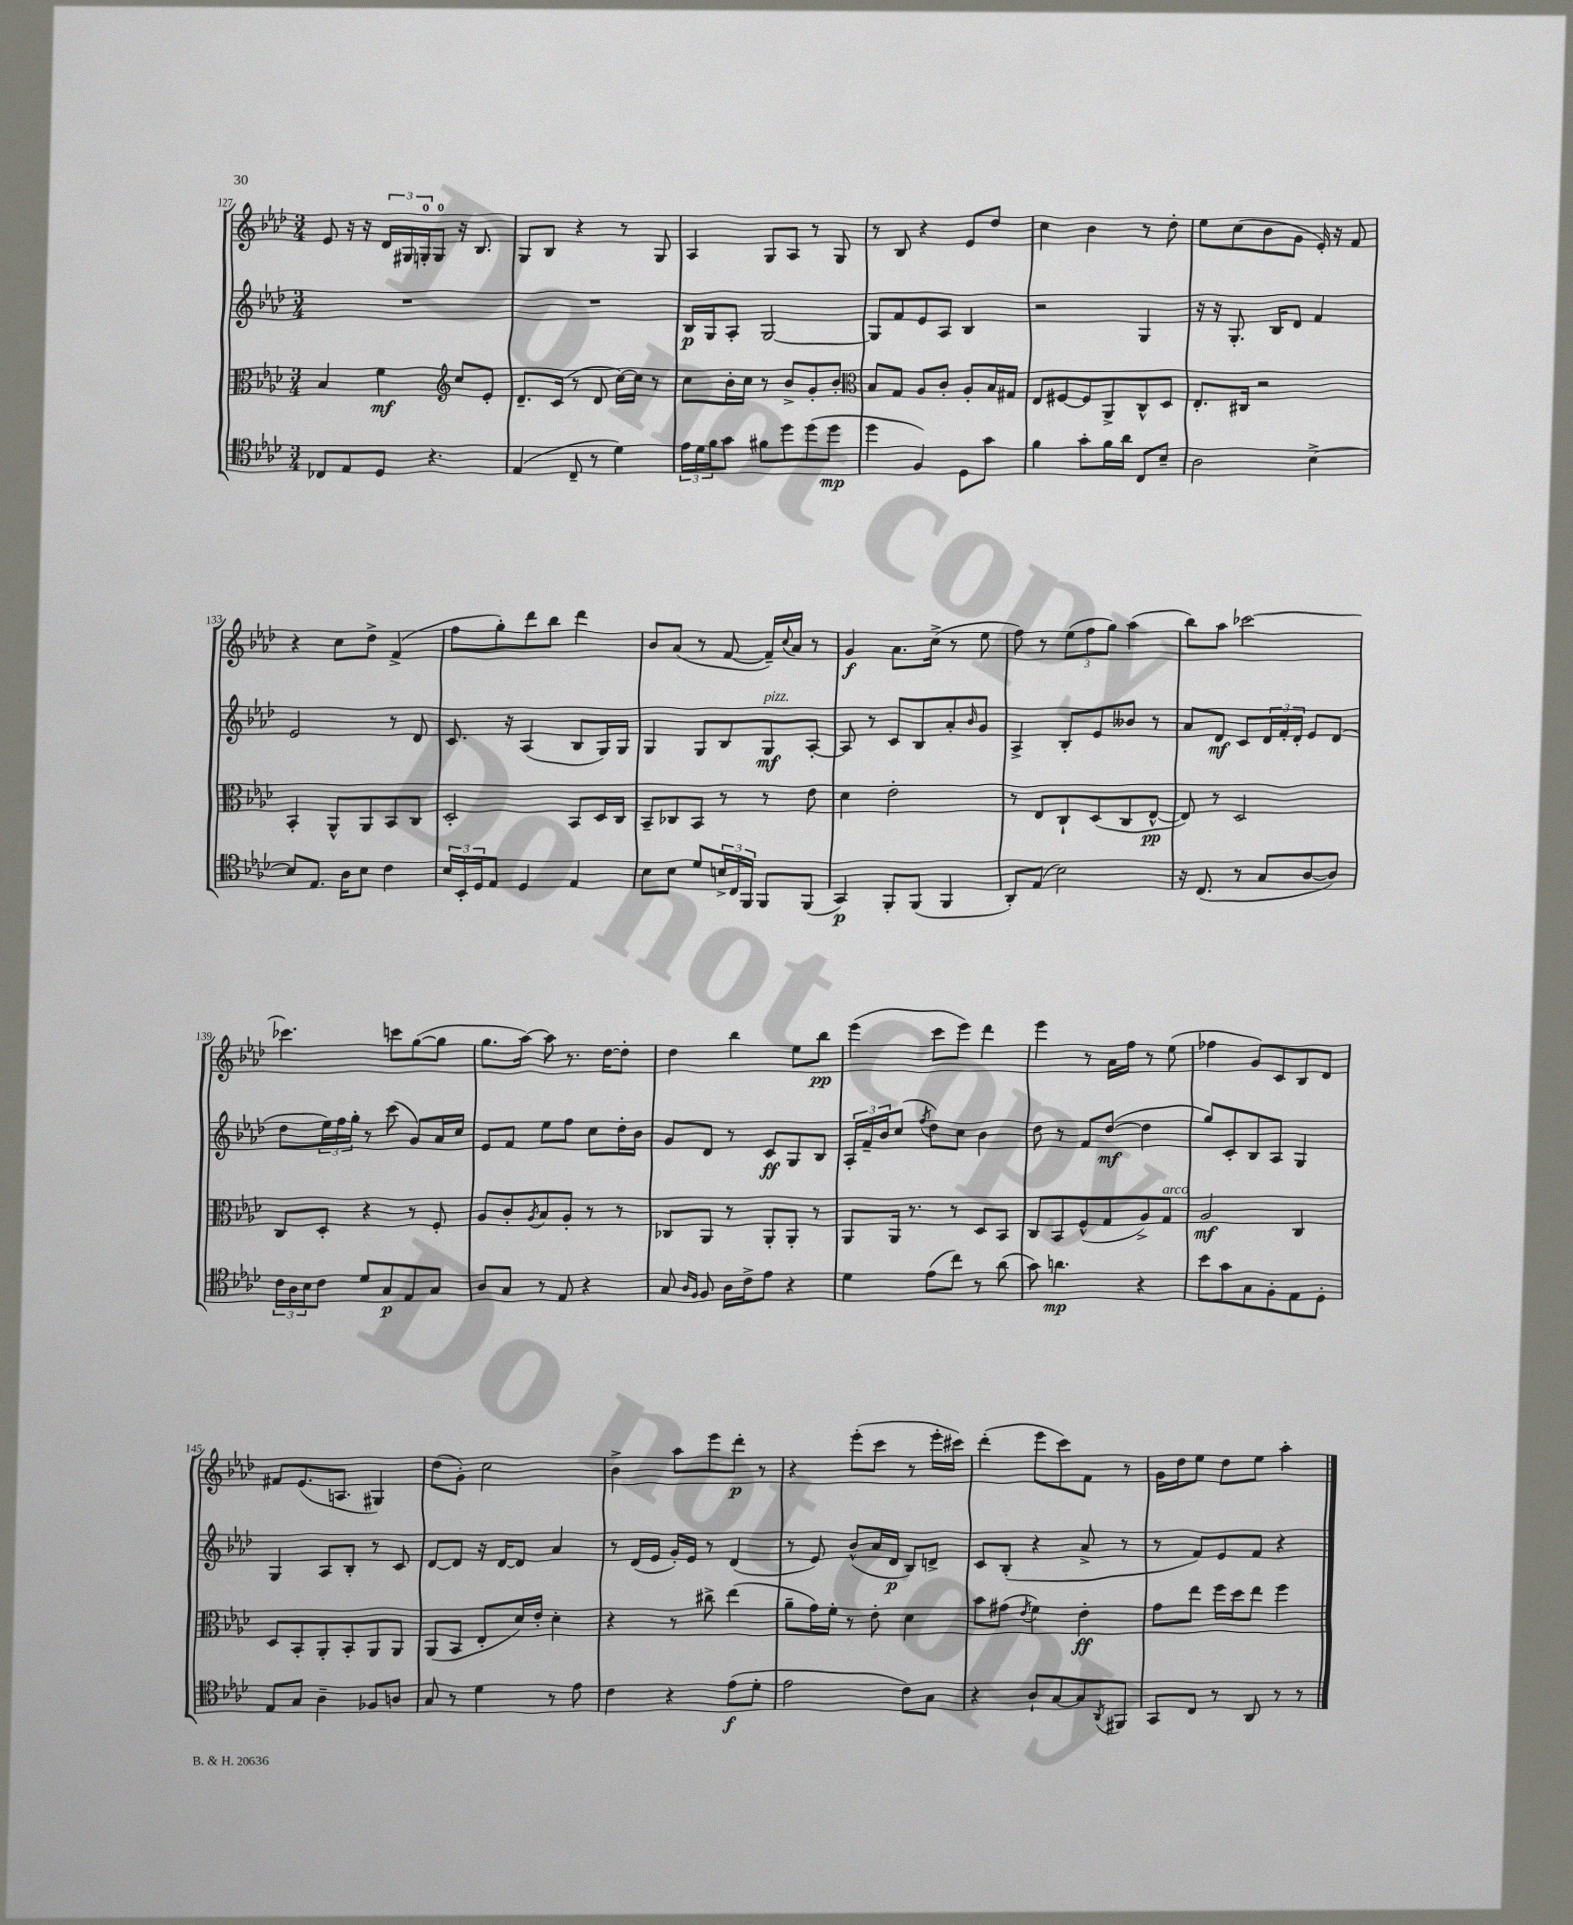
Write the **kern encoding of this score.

**kern	**dynam	**kern	**dynam	**kern	**dynam	**kern	**dynam
*part4	*part4	*part3	*part3	*part2	*part2	*part1	*part1
*staff4	*staff4	*staff3	*staff3	*staff2	*staff2	*staff1	*staff1
*clefC4	*	*clefC3	*	*clefG2	*	*clefG2	*
*k[b-e-a-d-]	*	*k[b-e-a-d-]	*	*k[b-e-a-d-]	*	*k[b-e-a-d-]	*
*M3/4	*	*M3/4	*	*M3/4	*	*M3/4	*
=127	=127	=127	=127	=127	=127	=127	=127
8C-X/L	.	4B-/	.	2.r	.	8e-/	.
8E-/	.	.	.	.	.	16r	.
.	.	.	.	.	.	16r	.
8D-/J	.	4f\	mf	.	.	24d-/LL	.
.	.	.	.	.	.	24G#X/	.
.	.	.	.	.	.	24Gn'/J	.
4.r	.	.	.	.	.	8G/J	.
*	*	*clefG2	*	*	*	*	*
.	.	8cc/L	.	.	.	16r	.
.	.	.	.	.	.	8.B-/	.
.	.	8e-'/J	.	.	.	.	.
=128	=128	=128	=128	=128	=128	=128	=128
(4E-/	.	8.d-~/L	.	2.r	.	8G/L	.
.	.	.	.	.	.	8B-/J	.
.	.	(16c/Jk	.	.	.	.	.
8C~/	.	8r	.	.	.	4r	.
8r	.	8d-/	.	.	.	.	.
4d-\)	.	[16cc\LL)	.	.	.	8r	.
.	.	16cc\JJ]	.	.	.	.	.
.	.	8r	.	.	.	8G/	.
=129	=129	=129	=129	=129	=129	=129	=129
24e-\LL	.	8cc\L	.	16B-/LL	p	4A-/	.
24d-\	.	.	.	.	.	.	.
.	.	.	.	16G/J	.	.	.
24f\J	.	.	.	.	.	.	.
8g\J	.	16b-'\L	.	8A-'/J	.	.	.
.	.	16cc\JJ	.	.	.	.	.
8f#X\L	.	8r	.	[2G/	.	8G/L	.
8dd-\	.	8b-^/L	.	.	.	8A-/J	.
(8dd-\	.	8g'/	.	.	.	8r	.
8dd-\J	mp	8b-'/J	.	.	.	8G/	.
=130	=130	=130	=130	=130	=130	=130	=130
*	*	*clefC3	*	*	*	*	*
4dd-\	.	8B-/L	.	8G/L]	.	8r	.
.	.	8G/J	.	8f/	.	8B-/	.
4F/)	.	8A-/L	.	8e-/	.	4r	.
.	.	8c'/J	.	8A-/J	.	.	.
8D-\L	.	8A-'/L	.	4B-/	.	8e-/L	.
8g\J	.	16B-/L	.	.	.	8dd-/J	.
.	.	16G#X/JJ	.	.	.	.	.
=131	=131	=131	=131	=131	=131	=131	=131
4f\	.	8E-/L	.	2r	.	4cc\	.
.	.	[8F#X/	.	.	.	.	.
8g'\L	.	8F#/]	.	.	.	4b-\	.
16f\L	.	8AA-^/	.	.	.	.	.
16a-\JJ	.	.	.	.	.	.	.
8C/L	.	8C^^/	.	4G/	.	8r	.
8B-~/J	.	8D-/J	.	.	.	8dd-'\	.
=132	=132	=132	=132	=132	=132	=132	=132
2A-\	.	8.E-'/L	.	16r	.	8ee-\L	.
.	.	.	.	16r	.	.	.
.	.	.	.	8.G'/	.	(8cc\	.
.	.	16C#X/Jk	.	.	.	.	.
.	.	2r	.	.	.	8b-\	.
.	.	.	.	16B-/KL	.	.	.
.	.	.	.	8d-/J	.	8g\J	.
[4B-^\	.	.	.	4f/	.	16e-'/)	.
.	.	.	.	.	.	16r	.
.	.	.	.	.	.	8f/	.
!!LO:LB:g=z
=133	=133	=133	=133	=133	=133	=133	=133
8B-/L]	.	4BB-'/	.	2e-/	.	4r	.
8.E-/J	.	.	.	.	.	.	.
.	.	8AA-^^/L	.	.	.	8cc\L	.
16A-\KL	.	.	.	.	.	.	.
8B-\J	.	8AA-/	.	.	.	8dd-^\J	.
4c\	.	8BB-/	.	8r	.	(4f^/	.
.	.	8C/J	.	8d-/	.	.	.
=134	=134	=134	=134	=134	=134	=134	=134
24B-/LL	.	2D-'/	.	8.c/	.	8ff\L	.
24BB-'/	.	.	.	.	.	.	.
24D-/J	.	.	.	.	.	.	.
8E-/J	.	.	.	.	.	8gg'\)	.
.	.	.	.	16r	.	.	.
4D-/	.	.	.	(4A-/	.	8ddd-\	.
.	.	.	.	.	.	8bb-\J	.
4E-/	.	8BB-/L	.	8B-/L	.	4ddd-\	.
.	.	16D-/L	.	16G/L)	.	.	.
.	.	16C/JJ	.	16G/JJ	.	.	.
=135	=135	=135	=135	=135	=135	=135	=135
8B-\L	.	8BB-~/L	.	4G/	.	8b-/L	.
8B-\J	.	8C-X/	.	.	.	(8a-/J	.
8d-/L	.	8BB-/J	.	8G/L	.	8r	.
24Bn^/L	.	8r	.	8B-/	.	[8f/	.
24C/	.	.	.	.	.	.	.
24FF/JJ	.	.	.	.	.	.	.
!	!	!	!	!LO:TX:a:i:t=pizz.	!	!	!
8FF/L	.	8r	.	8G/	mf	16f~/LL])	.
.	.	.	.	.	.	8qqcc/	.
.	.	.	.	.	.	16a-/JJ	.
(8FF/J	.	8e-\	.	[8A-'/J	.	8r	.
=136	=136	=136	=136	=136	=136	=136	=136
4GG/)	p	4d-\	.	8A-/]	.	4g/	f
.	.	.	.	8r	.	.	.
8FF'/L	.	2e-'\	.	8c/L	.	8.a-\L	.
(8FF/J	.	.	.	8B-/	.	.	.
.	.	.	.	.	.	(16cc^\Jk	.
4FF/	.	.	.	8a-'/	.	8r	.
.	.	.	.	16qqb-/	.	.	.
.	.	.	.	8g/J	.	8ee-\	.
=137	=137	=137	=137	=137	=137	=137	=137
8AA-'/L)	.	8r	.	4A-^/	.	8ff\)	.
(8E-/J	.	8E-/L	.	.	.	8r	.
2B-\)	.	8C`/	.	8B-'/L	.	(12ee-\L	.
.	.	.	.	.	.	12ff\	.
.	.	(8D-/	.	8e-/	.	.	.
.	.	.	.	.	.	12gg\J)	.
.	.	8C/	.	8b--X/J	.	(4aa-\	.
.	.	[8E-^^/J	pp	8r	.	.	.
=138	=138	=138	=138	=138	=138	=138	=138
16r	.	8E-/])	.	8a-/L	.	8bb-\L)	.
(8.C/	.	.	.	.	.	.	.
.	.	8r	.	8d-/J	mf	8aa-\J	.
8r	.	2D-/	.	8c/L	.	[2ccc-X\	.
8G/L	.	.	.	24d-/L	.	.	.
.	.	.	.	24f'/	.	.	.
.	.	.	.	24d-'/JJ	.	.	.
[8A-/	.	.	.	8e-/L	.	.	.
8A-/J])	.	.	.	(8d-/J	.	.	.
!!LO:LB:g=z
=139	=139	=139	=139	=139	=139	=139	=139
24c\LL	.	8C/L	.	8dd-\L	.	4.ccc-X\]	.
24A-\	.	.	.	.	.	.	.
24B-\J	.	.	.	.	.	.	.
8c\J	.	8D-'/J	.	24ee-\L)	.	.	.
.	.	.	.	24ff\	.	.	.
.	.	.	.	24gg'\JJ	.	.	.
8d-/L	.	4r	.	8r	.	.	.
8G/	p	.	.	(8ccc\	.	8cccn\L	.
8E-/	.	8r	.	8g/L)	.	([8gg\	.
8G/J	.	8F'/	.	16a-/L	.	8gg\J]	.
.	.	.	.	16cc/JJ	.	.	.
=140	=140	=140	=140	=140	=140	=140	=140
8A-/L	.	8A-/L	.	8e-/L	.	8.gg\L	.
8G/J	.	8c'/	.	8f/J	.	.	.
.	.	.	.	.	.	[16aa-\Jk)	.
.	.	8qA-/	.	.	.	.	.
8r	.	8B-/	.	8ee-\L	.	8aa-\]	.
8E-/	.	8A-'/J	.	8ff\J	.	8.r	.
4r	.	8r	.	8cc\L	.	.	.
.	.	.	.	.	.	[16dd-\KL	.
.	.	8r	.	16dd-'\L	.	8dd-'\J]	.
.	.	.	.	16b-\JJ	.	.	.
=141	=141	=141	=141	=141	=141	=141	=141
8G/	.	8C-X/L	.	8g/L	.	4dd-\	.
16qqA-/LL	.	.	.	.	.	.	.
16qqF/JJ	.	.	.	.	.	.	.
8F/	.	8AA-/J	.	8d-/J	.	.	.
16A-\LL	.	8r	.	8r	.	4bb-\	.
16c^\J	.	.	.	.	.	.	.
8e-\J	.	8AA-'/L	.	8c/L	ff	.	.
4r	.	8AA-'/J	.	8G/	.	8ee-\L	.
.	.	8r	.	8B-/J	.	8bb-\J	pp
=142	=142	=142	=142	=142	=142	=142	=142
4d-\	.	8AA-/L	.	24A-'/LL	.	(4eee-\	.
.	.	.	.	24f~/	.	.	.
.	.	.	.	24b-/J	.	.	.
.	.	16AA-/Jk	.	(8cc/J	.	.	.
.	.	8.r	.	.	.	.	.
.	.	.	.	8qff/	.	.	.
(8e-\L	.	.	.	8dd-\L)	.	8ccc\L	.
8cc\J)	.	8r	.	8cc\J	.	8eee-\J)	.
8r	.	8D-/L	.	4b-\	.	4ddd-\	.
(8a-\	.	8BB-/J	.	.	.	.	.
=143	=143	=143	=143	=143	=143	=143	=143
8g\)	.	8C/L	.	8dd-\	.	4eee-\	.
4.an\	mp	8BB-/	.	8r	.	.	.
.	.	(8F^^/	.	8f/L	.	8r	.
.	.	8G/	.	([8dd-/J	mf	16a-\LL	.
.	.	.	.	.	.	16ff\JJ	.
4r	.	8A-^/)	.	4dd-\]	.	8r	.
!	!	!LO:TX:a:i:t=arco	!	!	!	!	!
.	.	8G/J	.	.	.	(8ee-\	.
=144	=144	=144	=144	=144	=144	=144	=144
8b-\L	.	2A-/	mf	8gg/L)	.	4ff-X\	.
8g\	.	.	.	8c'/	.	.	.
8G\	.	.	.	8B-/	.	8g/L)	.
8F'\	.	.	.	8A-/J	.	8c/	.
8E-\	.	4C/	.	4G/	.	8B-/	.
8D-'\J	.	.	.	.	.	8d-/J	.
!!LO:LB:g=z
=145	=145	=145	=145	=145	=145	=145	=145
8E-/L	.	8D-/L	.	4G/	.	8f#X/L	.
8G/J	.	8BB-'/	.	.	.	(8.e-/	.
4A-~\	.	8AA-'/	.	8A-/L	.	.	.
.	.	.	.	.	.	8.An/J	.
.	.	8BB-'/	.	8B-'/J	.	.	.
8F-X/L	.	8AA-/	.	8r	.	4G#X/)	.
8An/J	.	8AA-/J	.	8c/	.	.	.
=146	=146	=146	=146	=146	=146	=146	=146
8G/	.	(8AA-/L	.	[8d-/L	.	(8dd-\L	.
8r	.	8BB-/J	.	8d-/J]	.	8g'\J)	.
4d-\	.	8E-'/L	.	16r	.	2cc\	.
.	.	.	.	[16d-/KL	.	.	.
.	.	16d-/L)	.	8d-/J]	.	.	.
.	.	16e-'/JJ	.	.	.	.	.
8r	.	4d-'\	.	4a-/	.	.	.
8e-\	.	.	.	.	.	.	.
=147	=147	=147	=147	=147	=147	=147	=147
4c\	.	4r	.	8r	.	4b-^\	.
.	.	.	.	(16d-/LL	.	.	.
.	.	.	.	16e-/JJ	.	.	.
4r	.	8r	.	16g'/LL)	.	8aa-\L	.
.	.	.	.	16e-/JJ	.	.	.
.	.	8cc#X^\	.	8r	.	8eee-\	.
(8e-\L	f	(4ee-\	.	(4d-/	.	8ddd-'\J	p
8d-'\J	.	.	.	.	.	8r	.
=148	=148	=148	=148	=148	=148	=148	=148
2e-\	.	8a-~\L	.	8r	.	4r	.
.	.	16g\L)	.	8e-/)	.	.	.
.	.	16f'\JJ	.	.	.	.	.
.	.	8r	.	(8b-^^/L	.	(8eee-'\L	.
.	.	8e-'\	.	16a-/L	.	8ccc\J	.
.	.	.	.	16d-/JJ	p	.	.
8c\L)	.	4d-\	.	8B-/L)	.	8r	.
8G\J	.	.	.	8dn^/J	.	16eee-'\LL	.
.	.	.	.	.	.	16ccc#X\JJ)	.
=149	=149	=149	=149	=149	=149	=149	=149
4r	.	8b-\L	.	8c/L	.	(4ddd-'\	.
.	.	(8g#X\J	.	(8B-'/J	.	.	.
.	.	8qe-/	.	.	.	.	.
8A-`/L	.	4f\)	.	4r	.	8eee-\L	.
[8G/	.	.	.	.	.	8ccc\)	.
8G/]	.	4e-'\	ff	8a-^/	.	8f\J	.
8qAA-/	.	.	.	.	.	.	.
8FF#X/J	.	.	.	8r	.	8r	.
=150	=150	=150	=150	=150	=150	=150	=150
8GG/L	.	8g\L	.	8r	.	16g\LL	.
.	.	.	.	.	.	16dd-\J	.
8C/J	.	8ee-\J	.	8f/L)	.	8ee-\J	.
8r	.	16ff\LL	.	8e-/	.	8dd-\L	.
.	.	16dd-\J	.	.	.	.	.
8AA-/	.	8ee-\J	.	8f/J	.	8ee-\J	.
8r	.	4ff\	.	4r	.	4aa-'\	.
8r	.	.	.	.	.	.	.
==	==	==	==	==	==	==	==
*-	*-	*-	*-	*-	*-	*-	*-
